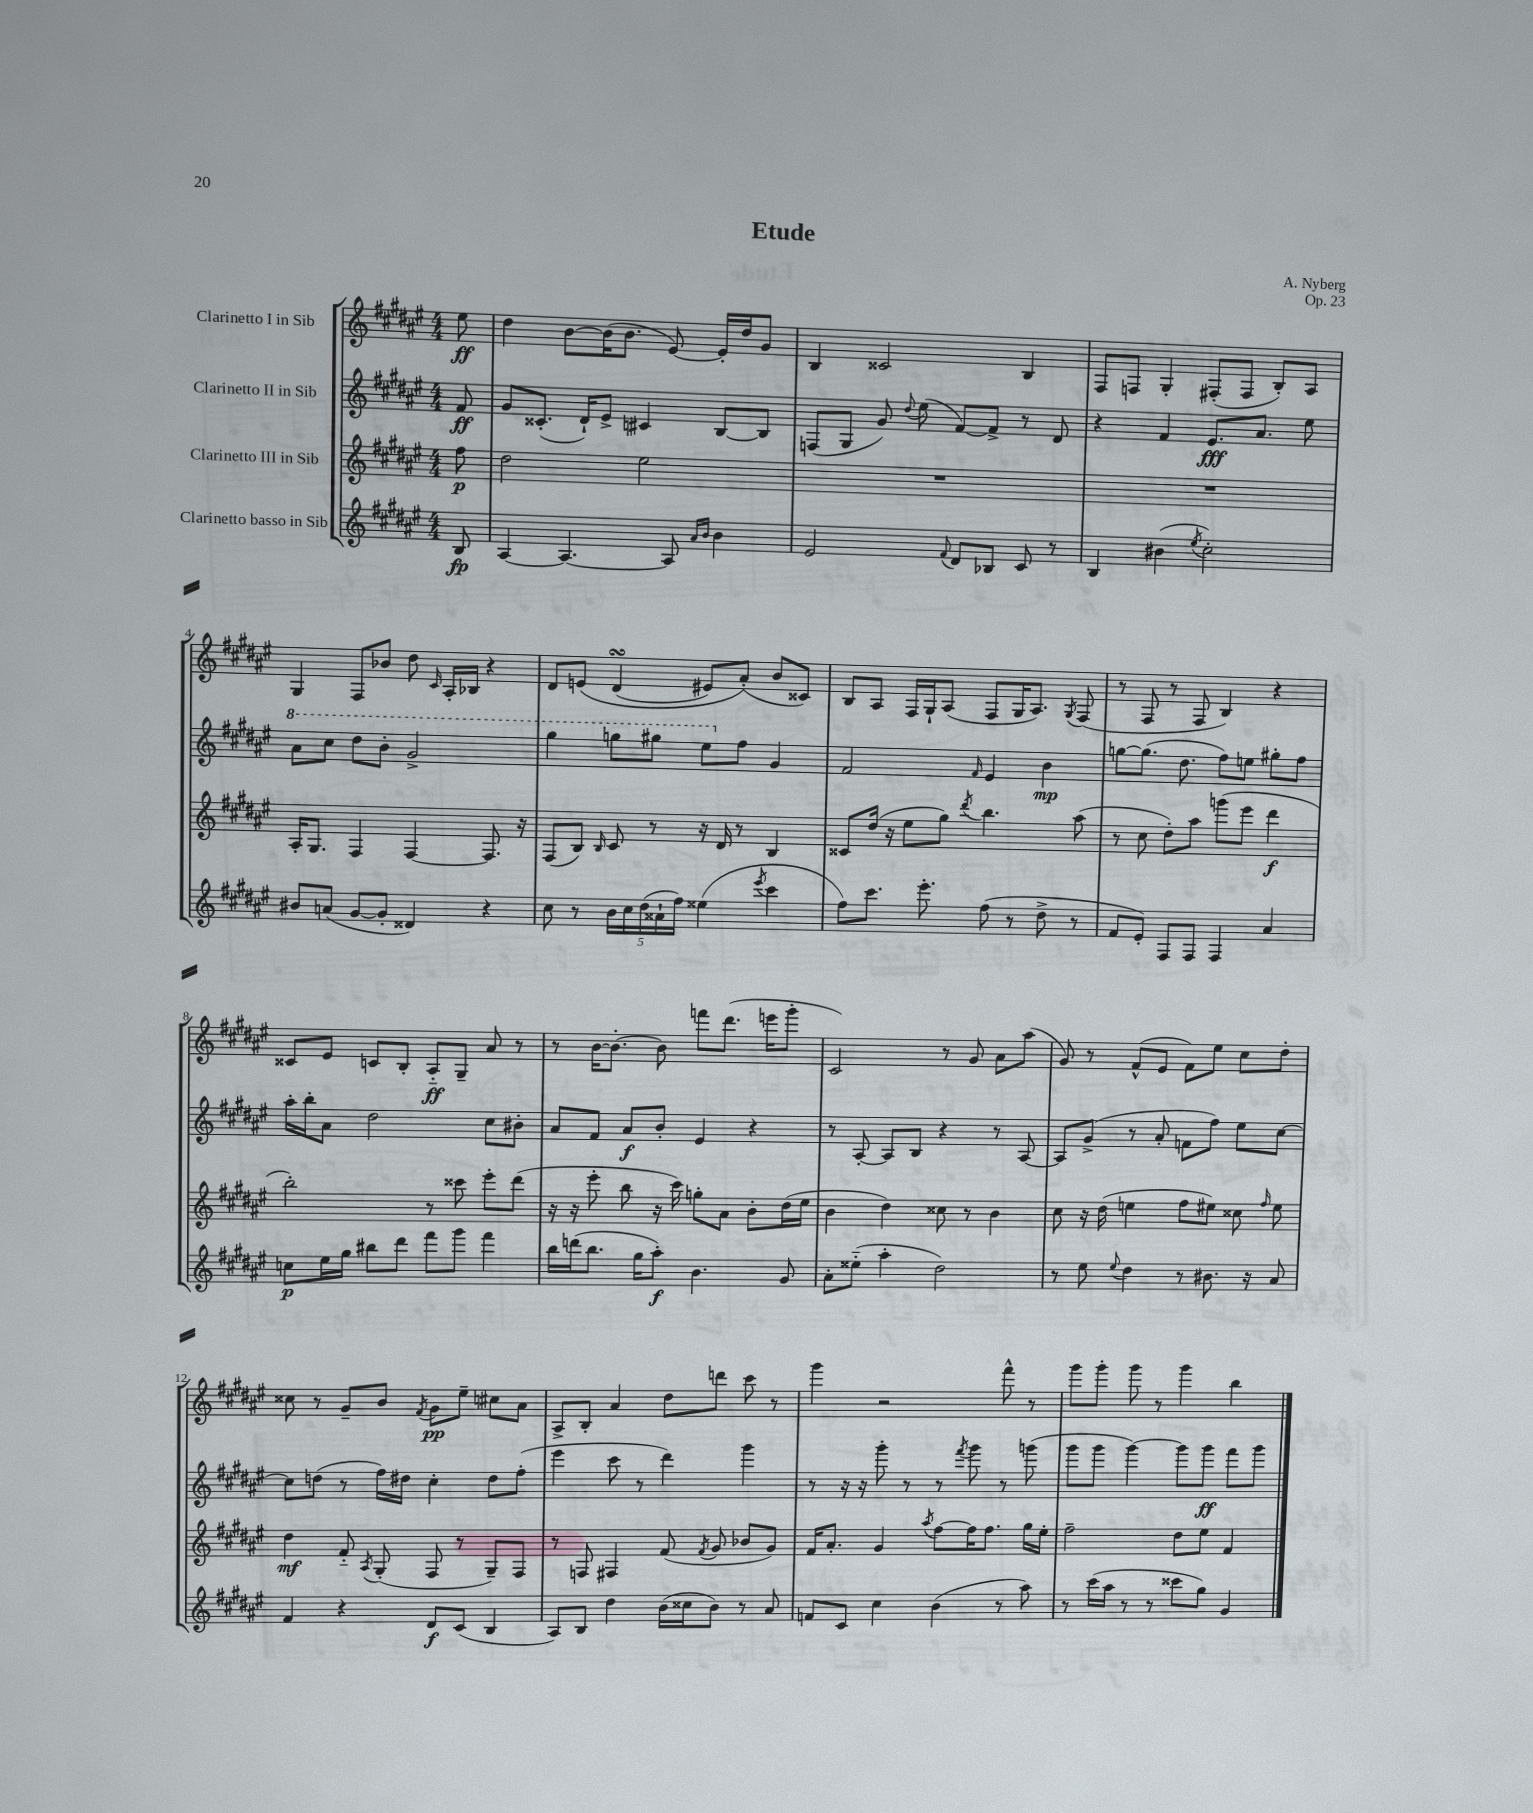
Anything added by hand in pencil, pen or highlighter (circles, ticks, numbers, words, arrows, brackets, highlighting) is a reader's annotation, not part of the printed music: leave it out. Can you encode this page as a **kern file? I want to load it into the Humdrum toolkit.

**kern	**kern	**kern	**kern
*staff4	*staff3	*staff2	*staff1
*clefG2	*clefG2	*clefG2	*clefG2
*k[f#c#g#d#a#e#]	*k[f#c#g#d#a#e#]	*k[f#c#g#d#a#e#]	*k[f#c#g#d#a#e#]
*M4/4	*M4/4	*M4/4	*M4/4
8B/	8ff#\	8f#/	8ee#\
=	=	=	=
[4A#/	2dd#\	8g#/L	4dd#\
.	.	(8.c##'/J	.
4.A#/_	.	.	[8b\L
.	.	16d#`/LK)	.
.	.	8e#^/J	(16b\]K
.	.	.	8.b\J
.	2ee#\	4c#/	.
8A#/]	.	.	[8e#/)
16qqa#/LL	.	.	.
16qqb/JJ	.	.	.
4b\	.	[8B/L	16e#'/]LL
.	.	.	16dd#/J
.	.	8B/]J	8g#/J
=	=	=	=
2e#/	1r	(8F/L	4B/
.	.	8G#/J	.
.	.	8g#/)	2c##/
.	.	8qqdd#/	.
.	.	(8ee#\	.
8qqf#/	.	.	.
8d#/L	.	[8f#/L)	.
8B-/J	.	8f#^/]J	.
8c#/	.	8r	4B/
8r	.	8d#/	.
=	=	=	=
4B/	1r	4r	8F#/L
.	.	.	8F/J
(4b#\	.	4f#/	4G#'/
8qee#/	.	.	.
2cc#'\)	.	8.e#/L	(8F#'/L
.	.	.	8F#/J
.	.	8.a#/J	.
.	.	.	8B'/L)
.	.	8ee#\	8A#/J
=	=	=	=
8b#/L	16A#'/LK	8aa#\L	4G#/
.	8.G#/J	.	.
(8a/J	.	8ccc#\J	.
[8g#/L	4F#/	8ddd#\L	8F#/L
8g#'/]J	.	8bb'\J	8b-/J
4d##/)	[4F#/	2gg#^/	8dd#\
.	.	.	16qqc#/
.	.	.	16A#'/LL
.	.	.	16B-/JJ
4r	8.F#/]	.	4r
.	16r	.	.
=	=	=	=
8cc#\	(8F#/L	4ggg#\	8d#/L
8r	8B/J)	.	&(8e/J
.	16qqB/	.	.
20b\LL	8c#/	8ggg\L	(4d#/
20cc#\	.	.	.
(20dd#\	.	.	.
.	8r	8ggg#\J	.
20a##`\	.	.	.
20ff#\JJ)	.	.	.
(4ee##\	16r	8eee#\L	8e#/L)
.	16d#/	.	.
.	8r	8ff#\J	(8a#'/J&)
8qeee#/	.	.	.
4ccc#\	4B/	4g#/	8b/L
.	.	.	8c##/J)
=	=	=	=
8ff#\L)	8c##/L	2f#/	8B/L
8.ccc#\J	(16dd#/Jk	.	8A#/J
.	16r	.	.
.	8ee#\L	.	16F#/LL
8.eee#'\	.	.	16G#`/J
.	8gg#\J)	.	(8A#/J
.	8qddd#/	16qqf#/	.
(8ff#\	4.bb\	4e#/	8F#/L
8r	.	.	16G#/K
.	.	.	8.A#/J)
8dd#^\	.	4b\	.
.	.	.	8qG#/
8r	(8aa#\	.	(8F#/
=	=	=	=
8f#/L	8r	[8gg\L	8r
8e#'/J)	8cc#\	(8.gg\]J	8F#/
8F#/L	8dd#'\L)	.	8r
.	.	8.dd#\	.
8F#/J	8aa#\J	.	8F#/
4F#/	(8ggg\L	8ff#\L)	4B/)
.	8eee#\J	8ee\J	.
4a#/	4ddd#\	8gg#'\L	4r
.	.	8ff#\J	.
=	=	=	=
8cc\L	2bb'\)	16aa#'\LL	8c##/L
.	.	16bb'\J	.
16ee#\L	.	8a#\J	8e#/J
16gg#\JJ	.	.	.
8bb#\L	.	2dd#\	8c/L
8ddd#\J	.	.	8B'/J
8fff#\L	8r	.	8A#'~/L
8ggg#\J	8ccc##\	.	8G#~/J
4fff#\	8eee#'\L	8cc#\L	8a#/
.	(8ddd#\J	8b#'\J	8r
=	=	=	=
16bb\LL	16r	8a#/L	8r
(16ddd\J	16r	.	.
8.bb\J	8eee#'\	8f#/J	[16b\LK
.	.	.	8.b'\_J
.	8bb\	8a#/L	.
16gg#\LK	.	.	.
8aa#'\J)	16r	8b'/J	8b\]
.	16ccc#\)	.	.
4.b\	8gg'\L	4e#/	8fff\L
.	8a#\J	.	(8.ddd#\J
.	8b'\L	4r	.
.	.	.	16eee\LK
8g#/	(16dd#\L	.	8ggg#'\J
.	16ee#\JJ	.	.
=	=	=	=
8a#'\L	4b\	8r	2c#/)
(8ee##'~\J	.	[8A#'/	.
4aa#'\	4dd#\)	8A#/]L	.
.	.	8B/J	.
2dd#\)	8cc##\	4r	8r
.	8r	.	8g#/
.	4b\	8r	8a#\L
.	.	[8A#/	(8aa#\J
=	=	=	=
8r	8cc#\	8A#/]L	8g#/)
8ee#\	16r	(8g#^/J	8r
.	(16dd#\	.	.
8qqee#/	.	.	.
4dd#\	4ee\	8r	(8f#^^/L
.	.	8a#'/	8e#/J
8r	8ff#\L	8f\L	8f#\L)
8.b#\	8ee#\J)	8ff#\J)	8ee#\J
.	8cc##\	8ee#\L	8cc#\L
16r	.	.	.
.	16qqff#/	.	.
8a#/	8ee#\	[8cc#\J	8dd#'\J
=	=	=	=
4f#/	4dd#\	8cc#\]L	8cc##\
.	.	(8dd\J	8r
4r	8f#'~/	8r	8g#~/L
.	8qA#/	.	.
.	(8G#'/	16ff#\LL)	8b/J
.	.	16dd#\JJ	.
.	.	.	8qf#/
8d#/L	8F#/	4cc#'\	8g#\L
(8c#/J	8r	.	8ee#~\J
4B/	8G#~/L)	8dd#\L	8cc#\L
.	8F#/J	(8ff#'\J	8a#\J
=	=	=	=
8A#/L)	8r	4eee#\	8A#^/L
8B/J	8F/	.	8B'/J
4dd#\	4F#/	8ccc#\	4a#/
.	.	8r	.
(16b\LL	(8f#/	4ddd#\)	8dd#\L
16cc##\J	.	.	.
.	8qf#/	.	.
8b\J)	8g#/	.	8ddd\J
8r	8b-/L	4ggg#\	8ccc#\
8a#/	8g#/J)	.	8r
=	=	=	=
8f/L	16f#/LK	8r	4ggg#\
.	8.a#'/J	.	.
8c#/J	.	16r	.
.	.	16r	.
4cc#\	4g#/	8ggg#'\	2r
.	.	8r	.
.	8qaa#/	.	.
(4b\	[8ff#\L	8r	.
.	.	8qfff#/	.
.	16ff#\]K	8ggg#\	.
.	8.ff#\J	.	.
8r	.	8r	8fff#^^\
8aa#\)	16gg#\LL	(8ggg\	8r
.	16ee#'\JJ	.	.
=	=	=	=
8r	2ff#~\	8ggg#\L	8ggg#\L
(16ccc#\LL	.	8ggg#\J	8ggg#'\J
16aa#\JJ	.	.	.
8r	.	[4ggg#\)	8ggg#\
8r	.	.	8r
8ccc##\L	8dd#\L	8ggg#\]L	4ggg#\
8gg#\J)	8ee#\J	8ggg#\J	.
4g#/	4f#/	8fff#\L	4bb\
.	.	8ggg#\J	.
==	==	==	==
*-	*-	*-	*-
